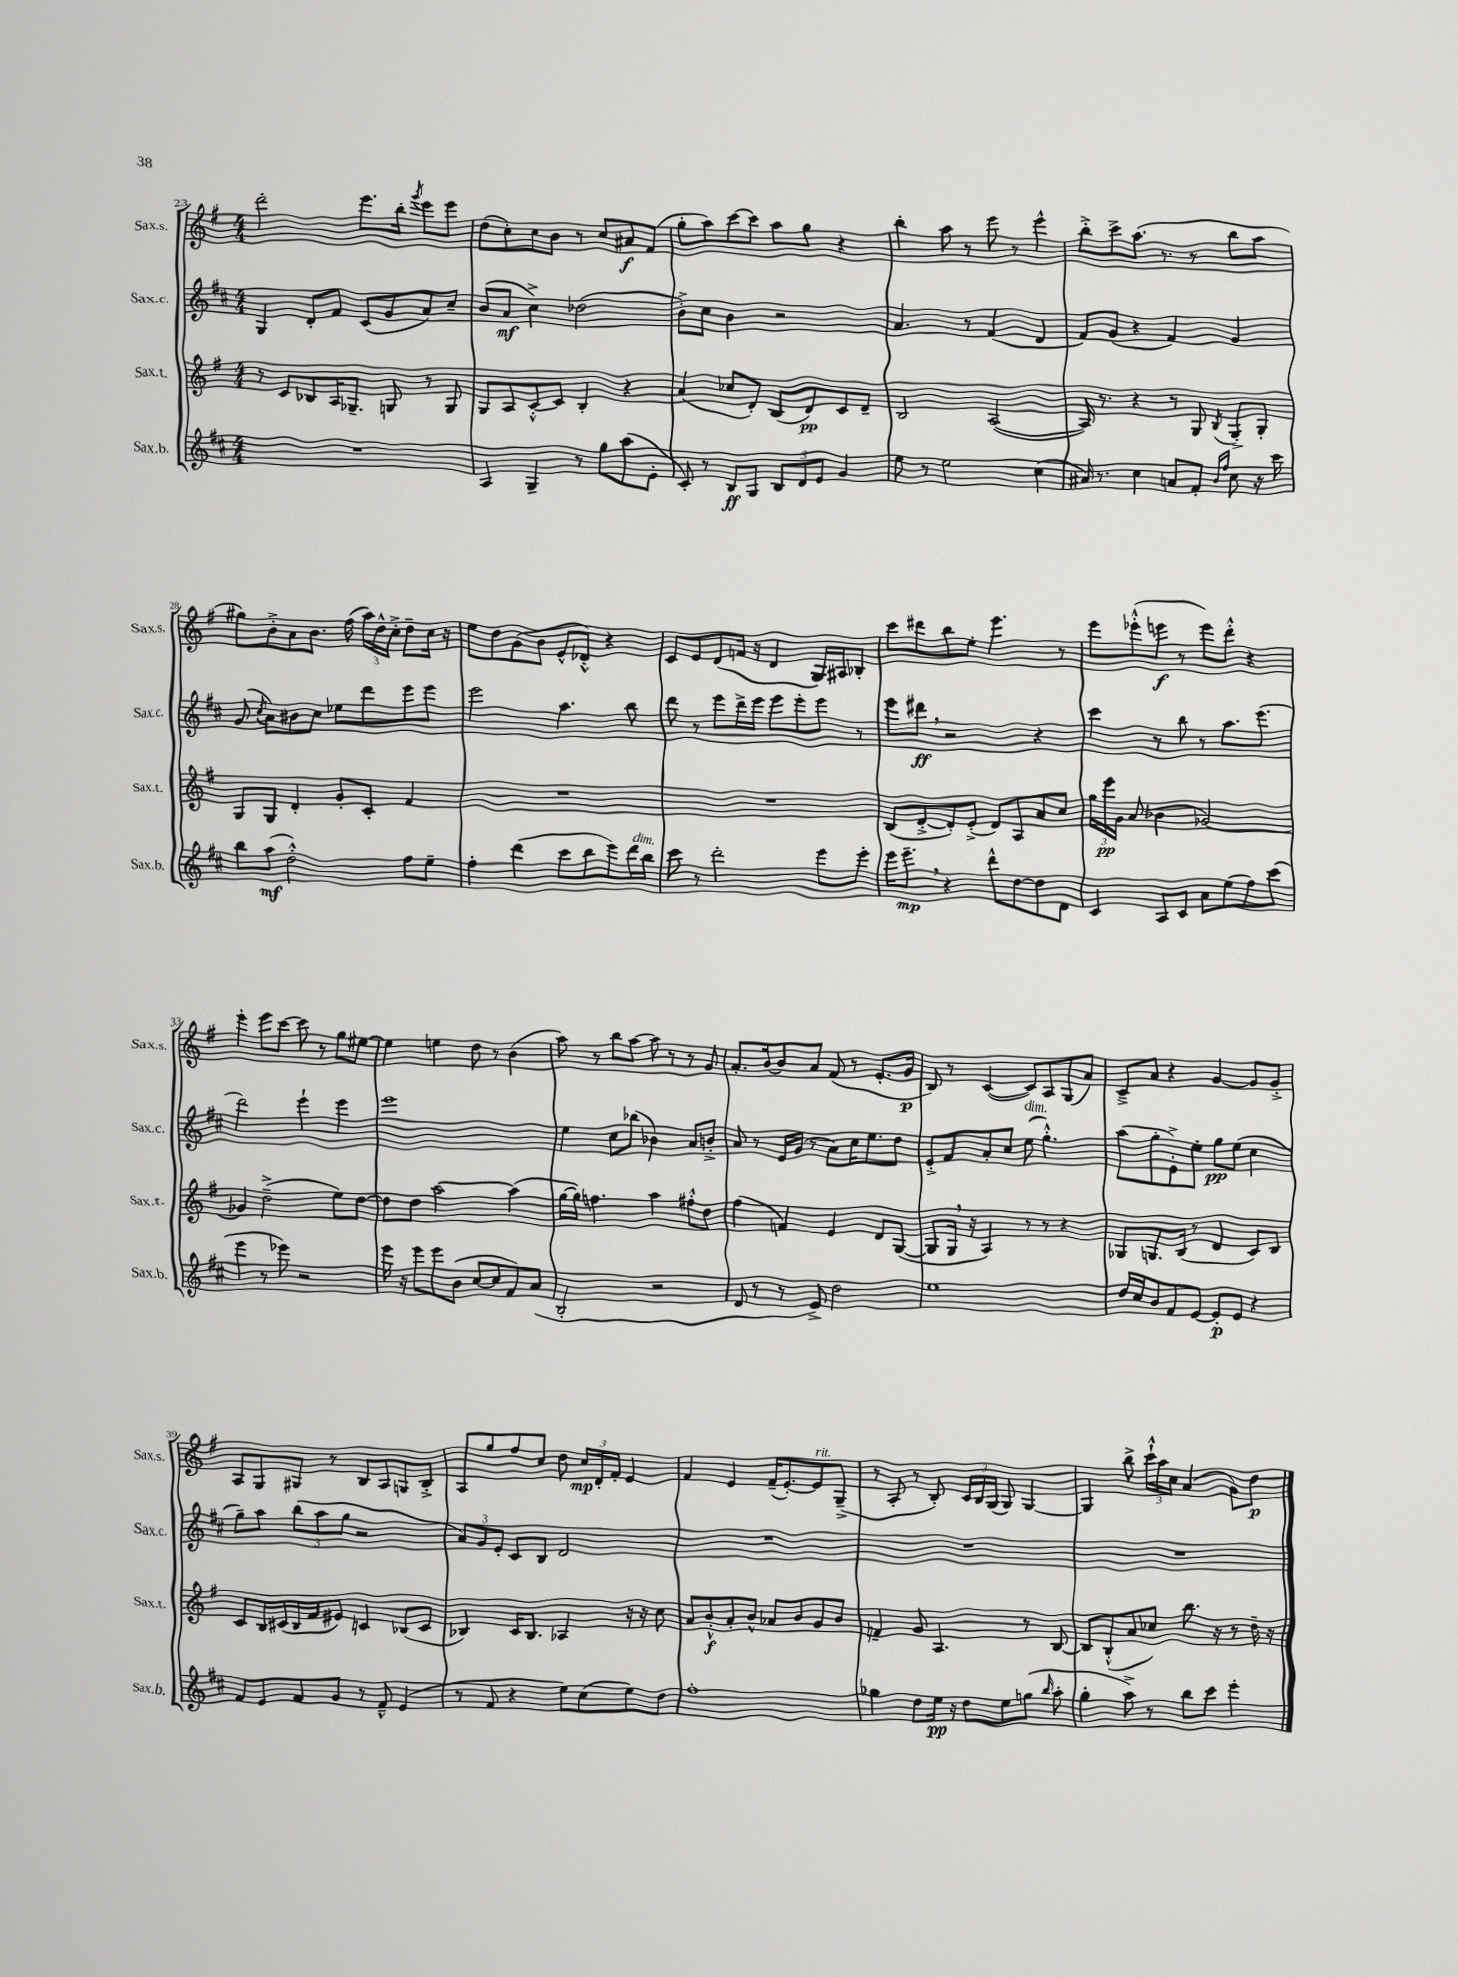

**kern	**kern	**kern	**kern
*staff4	*staff3	*staff2	*staff1
*clefG2	*clefG2	*clefG2	*clefG2
*k[f#c#]	*k[f#]	*k[f#c#]	*k[f#]
*M4/4	*M4/4	*M4/4	*M4/4
1r	8r	4G	2ddd'
.	8c	.	.
.	8B-	8d'	.
.	16A	8f#	.
.	8.G-~	.	.
.	.	(8c#	8.eee
.	8G	8g	.
.	.	.	16bb'
.	.	.	8qggg
.	8r	8a)	8eee
.	8G	8cc#~	8eee
=	=	=	=
4A	8G	(8b	(8dd
.	8A	8a	8cc')
4G~	[8c'^^	4cc#^)	8cc
.	8c]	.	8b
8r	4B'	(2dd-	8r
8gg	.	.	8cc
(8aa	4r	.	8a#
8e'	.	.	(8f#
=	=	=	=
8c#')	(4a	8b'^)	8gg'
8r	.	8cc#	8aa)
8B	8cc-	4b	[8ccc
8G	8d')	.	8ccc]
12B	(8B	2r	8aa
12d	.	.	.
.	8d)	.	8gg
12e	.	.	.
4g	8c	.	4r
.	8d~	.	.
=	=	=	=
8ee	2B	4.a	4bb'
8r	.	.	.
2ee	.	.	8aa
.	.	8r	8r
.	([2A	(4f#	8eee
.	.	.	8r
(4cc#	.	4d	4eee^^
=	=	=	=
16a#)	16A])	8f#)	8bb'^
8.r	8.r	.	.
.	.	(8g	8ccc^
4cc#	4r	4r	(8.aa
.	.	.	8.r
8a	8r	4f#)	.
8f#'	8G	.	8r
16qqb	.	.	.
16qqff#	8qB	.	.
8cc#	8G'^	4g	8bb
16r	8G'	.	8aa
16ccc#	.	.	.
=	=	=	=
8bb	8G	(8g	8gg#)
.	.	8qcc#	.
(8aa	8G	8a)	8b'^
2dd'^^)	4d'	8b#	8a
.	.	8cc#	8.b
.	8g'	8ee-	.
.	.	.	(16ff#
.	8c'	8ddd	24aa)
.	.	.	24dd^^
.	.	.	24cc'^
8ff#	4f#	8eee	8dd~
8ee~	.	8eee	16cc
.	.	.	16r
=	=	=	=
4ff#'	1r	2eee	8ee
.	.	.	8dd
(4ddd	.	.	(8g
.	.	.	8b
8ccc#	.	4.aa	8e^^
8bb	.	.	8d-'^^)
8eee)	.	.	4r
16ddd	.	8bb	.
16bb	.	.	.
=	=	=	=
8ccc#	1r	8ddd	8c
8r	.	8r	8e
2ddd'	.	8eee	(8d
.	.	16ddd^	16f
.	.	16eee	16r
.	.	8eee	4d
.	.	8eee'	.
8eee	.	8eee	16G)
.	.	.	16A#
8eee'	.	8r	8B-'
=	=	=	=
16eee	(8B	8eee	8ccc
8.eee~	.	.	.
.	[8d'^	8ddd#	8ddd#
4r	8d'])	2r	8bb
.	(8e'^	.	8ee'
8ddd^^	8d)	.	4.eee
[8dd	8A	.	.
8dd]	8a	4r	.
8d	8cc	.	8r
=	=	=	=
4c#	24gg	4ccc#	8eee
.	24eee	.	.
.	24g	.	.
.	(8a	.	(8eee-'^^
8A	4b-	8r	8eee
8c#	.	8bb	8r
8a	[2g-)	8r	8eee)
(8ee	.	8.aa	8ddd'^^
8ff#)	.	.	4r
.	.	(8.eee	.
(8ccc#	.	.	.
=	=	=	=
4eee	4g-]	2ddd)	4eee'
8r	(2dd~^	.	8eee
8eee-)	.	.	[8ccc
2r	.	4eee`	8ccc]
.	.	.	8r
.	8ee)	4eee	8gg
.	[8dd	.	[8ee#
=	=	=	=
16eee	8dd]	1eee	4ee#]
16r	.	.	.
8eee	8dd	.	.
8eee	[2aa	.	4ee
(8b	.	.	.
[8cc#	.	.	8dd
8cc#]	.	.	8r
8f#)	(4aa]	.	(4b
(8a	.	.	.
=	=	=	=
2B'	[16gg	4ee	8aa)
.	16gg])	.	.
.	4.ff	.	8r
.	.	8cc#	8bb
.	.	(8bb-	[8aa
2r	4aa	4b-)	8aa]
.	.	.	8r
.	8ff#'^^	8a	8r
.	8dd	8b'^	8g
=	=	=	=
8d	(4ff#	8a	8.a'
8r	.	8r	.
.	.	.	[16b
8r	4f)	16e	8b]
.	.	(16g	.
8e^)	.	8r	8a
2dd	4e	8a)	(8f#
.	.	16cc#	8r
.	.	8.ee	.
.	8d	.	8.e'
.	([8G	8dd	.
.	.	.	16g
=	=	=	=
1ee	8G]	8e'^	8B)
.	16G	8f#	8r
.	16r	.	.
.	4A)	8a'	([4c
.	.	8cc#	.
.	8r	(8ee	8c])
.	8r	4.gg'^^)	8A
.	4r	.	(8G
.	.	.	8a)
=	=	=	=
16dd	8G-	(8aa	8c~^
16cc#	.	.	.
8b	8.G	8gg'	8a
8f#	.	8e'^)	4r
.	(16B	.	.
[8e	8r	8ee'	.
8e']	4d	8gg	[4g
8e	.	(8ee	.
4r	8c)	4cc#	8g]
.	8B	.	8g'^
=	=	=	=
8f#	8c	8gg~)	8A
8e	16B	8aa	8G
.	(16c#	.	.
8f#	16B	(12bb	8G#
.	16f#	.	.
.	.	12aa	.
8g	8e#)	.	8r
.	.	12gg	.
8r	4c	2r	8B
8f#~^^	.	.	8A
(4e	(8B-	.	8G
.	8c	.	8B'^
=	=	=	=
8r	4B-)	12a)	8A
.	.	12g	.
8f#	.	.	8gg
.	.	12e'	.
4r	16c	8c#	8ff#
.	8.B-	.	.
.	.	8B	8cc
8ee)	4A-	2d	8dd
(8cc#	.	.	24cc
.	.	.	24d'
.	.	.	24f#'
8ee)	16r	.	4e
.	16r	.	.
8dd	8cc	.	.
=	=	=	=
1ff#'	8a	1r	4f#
.	8b'^^	.	.
.	8a'	.	4e
.	8b^^	.	.
.	8a-	.	(16f#~
.	.	.	[8.e')
.	8b	.	.
.	8g	.	8e]
.	8b	.	(8G~^
=	=	=	=
4gg-	4f~	1r	8r
.	.	.	8A'
8dd	8g	.	8r
16ee	4.A	.	8B')
16r	.	.	.
8dd	.	.	24c
.	.	.	24B
.	.	.	(24G
8ee	.	.	8G)
(8gg	8r	.	[4G
16qqbb	.	.	.
8aa'	[8B	.	.
=	=	=	=
4gg'	8B]	1r	4G]
.	(8B'^^	.	.
8aa^)	8a	.	8bb^
8r	8cc-)	.	24ccc`^^
.	.	.	24aa
.	.	.	24cc
8bb	8.bb	.	(4a
8ccc#	.	.	.
.	16r	.	.
4eee'	8r	.	8g)
.	16dd~	.	8dd
.	16r	.	.
==	==	==	==
*-	*-	*-	*-
